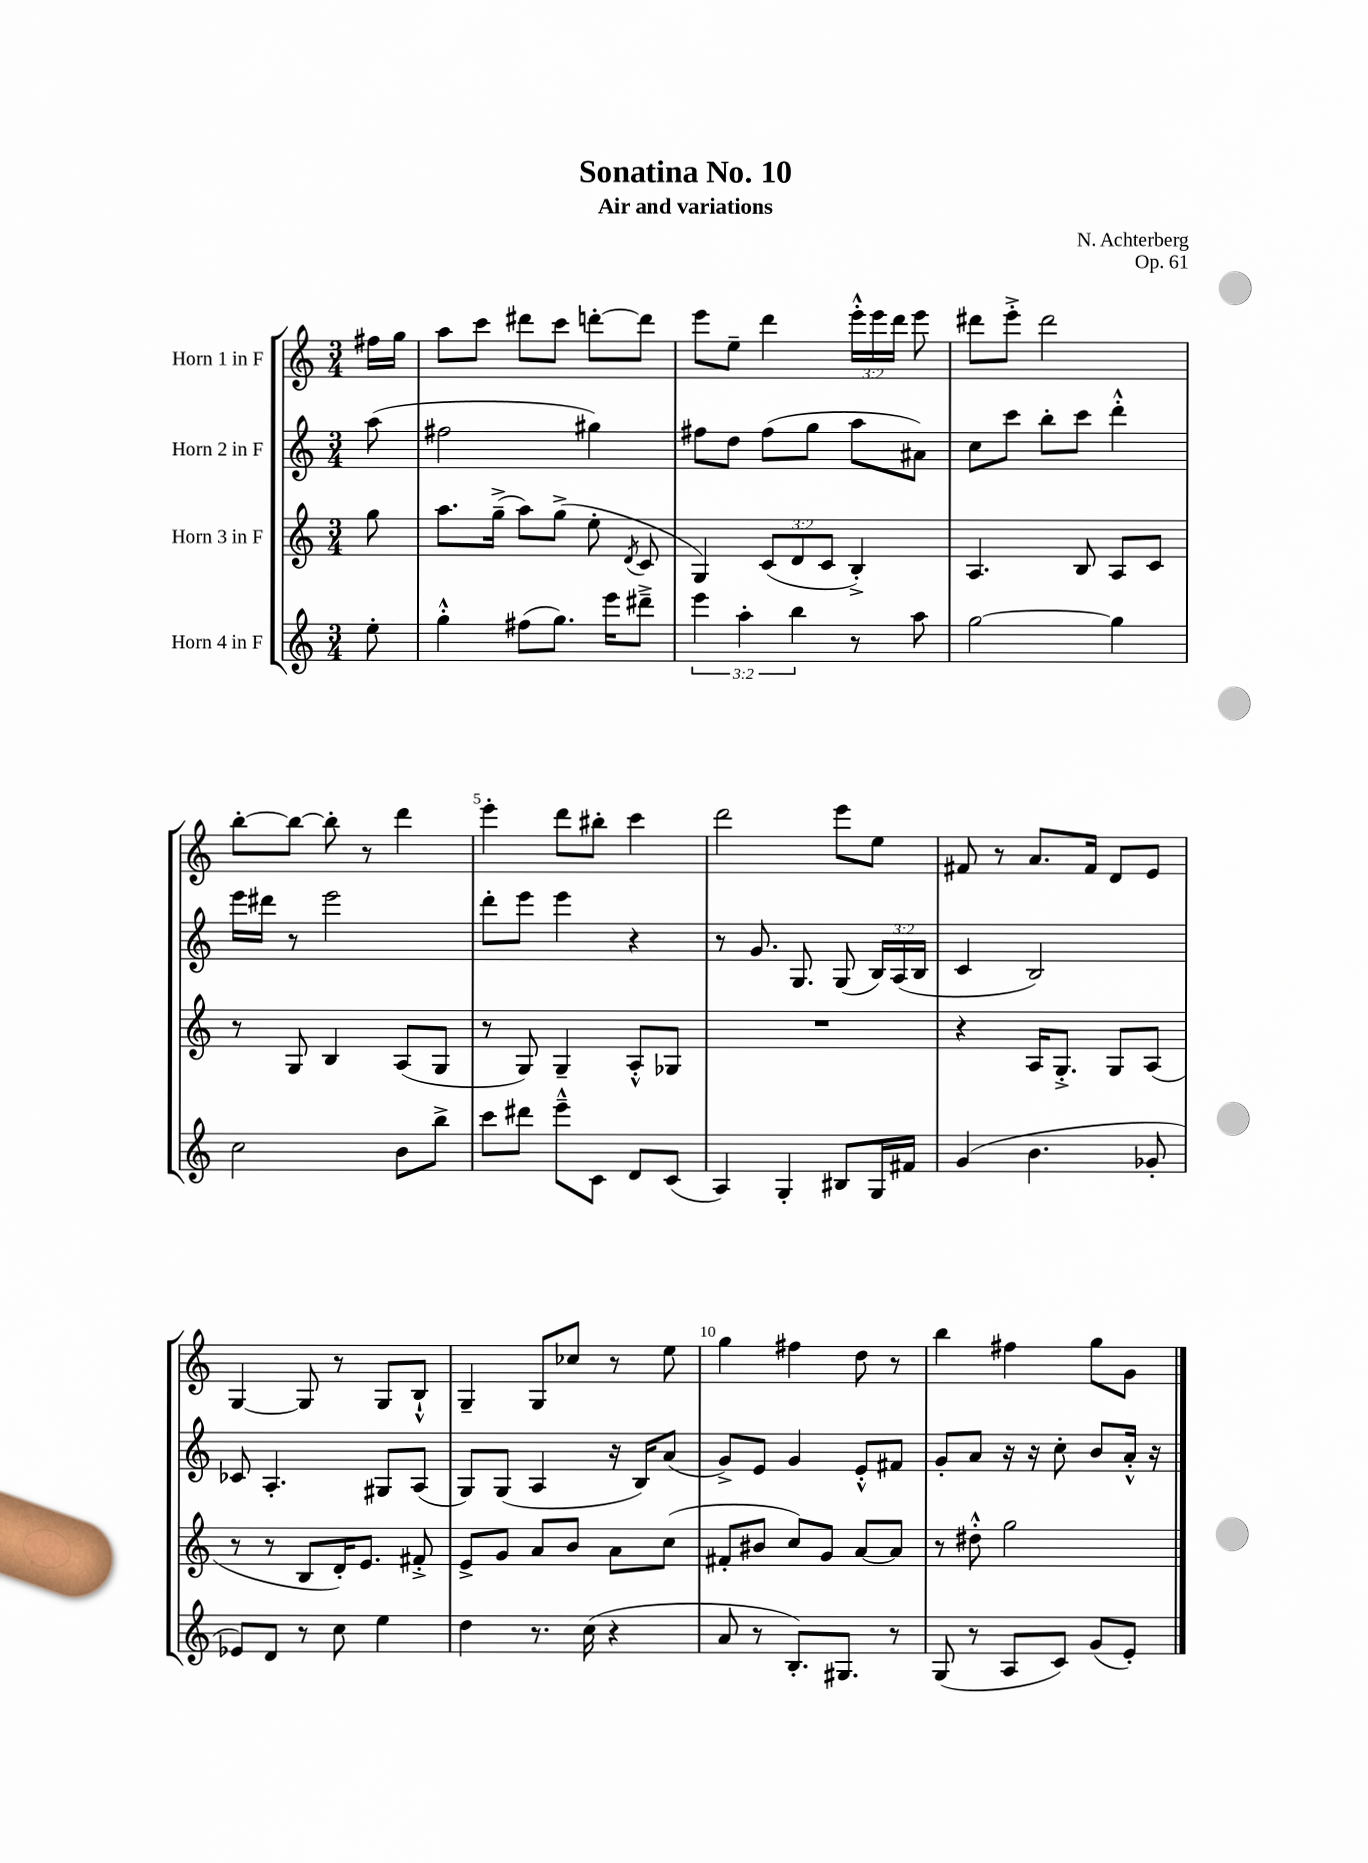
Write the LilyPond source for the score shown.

\header { title = "Sonatina No. 10" composer = "N. Achterberg" subtitle = "Air and variations" opus = "Op. 61" }
<<
\new StaffGroup <<
\new Staff = "s0" \with { instrumentName = "Horn 1 in F" } {
    \clef treble \key c \major \numericTimeSignature \time 3/4 \override Staff.TupletNumber.text = #tuplet-number::calc-fraction-text \partial 8
    \autoBeamOff fis''16[ g''16] |
    a''8[ c'''8] dis'''8[ c'''8] d'''8[~-. d'''8] |
    e'''8[ e''8]-- d'''4 \tuplet 3/2 { e'''16[-.-^ e'''16 d'''16] } e'''8 |
    dis'''8[ e'''8]-.-> dis'''2 |
    b''8[~-. b''8]~ b''8-. r8 d'''4 |
    e'''4-. d'''8[ bis''8]-. c'''4 |
    d'''2 e'''8[ e''8] |
    fis'8 r8 a'8.[ fis'16] d'8[ e'8] |
    g4~ g8 r8 g8[ b8]-!-^ |
    g4-- g8[ ces''8] r8 e''8 |
    g''4 fis''4 d''8 r8 |
    b''4 fis''4 g''8[ g'8] \bar "|." |
}
\new Staff = "s1" \with { instrumentName = "Horn 2 in F" } {
    \clef treble \key c \major \numericTimeSignature \time 3/4 \override Staff.TupletNumber.text = #tuplet-number::calc-fraction-text \partial 8
    \autoBeamOff a''8( |
    fis''2 gis''4) |
    fis''8[ d''8] fis''8[( g''8] a''8[ ais'8]) |
    c''8[ c'''8] b''8[-. c'''8] d'''4-.-^ |
    e'''16[ dis'''16] r8 e'''2 |
    d'''8[-. e'''8] e'''4 r4 |
    r8 g'8. g8. g8( \tuplet 3/2 { b16[) a16( b16] } |
    c'4 b2) |
    ces'8 a4.-. gis8[ a8]( |
    g8[) g8]( a4 r16 b16[) a'8]( |
    g'8[->) e'8] g'4 e'8[-.-^ fis'8] |
    g'8[-. a'8] r16 r16 c''8-. b'8[ a'16]-.-^ r16 \bar "|." |
}
\new Staff = "s2" \with { instrumentName = "Horn 3 in F" } {
    \clef treble \key c \major \numericTimeSignature \time 3/4 \override Staff.TupletNumber.text = #tuplet-number::calc-fraction-text \partial 8
    \autoBeamOff g''8 |
    a''8.[ g''16]--->( a''8[) g''8]->( e''8-. \acciaccatura { d'8 } c'8 |
    g4) \tuplet 3/2 { c'8[( d'8 c'8] } b4-.->) |
    a4. b8 a8[ c'8] |
    r8 g8 b4 a8[( g8] |
    r8 g8) g4-- a8[-.-^ ges8] |
    R2. |
    r4 a16[ g8.]-.-> g8[ a8]( |
    r8 r8 b8[ d'16-.) e'8.] fis'8-.-> |
    e'8[-> g'8] a'8[ b'8] a'8[ c''8]( |
    fis'8[-. bis'8] c''8[) g'8] a'8[~ a'8] |
    r8 dis''8-.-^ g''2 \bar "|." |
}
\new Staff = "s3" \with { instrumentName = "Horn 4 in F" } {
    \clef treble \key c \major \numericTimeSignature \time 3/4 \override Staff.TupletNumber.text = #tuplet-number::calc-fraction-text \partial 8
    \autoBeamOff e''8-. |
    g''4-.-^ fis''8[( g''8.]) e'''16[ dis'''8]---> |
    \tuplet 3/2 { e'''4 a''4-. b''4 } r8 a''8 |
    g''2~ g''4 |
    c''2 b'8[ b''8]-> |
    c'''8[ dis'''8] e'''8[---^ c'8] d'8[ c'8]( |
    a4) g4-. bis8[ g16 fis'16] |
    g'4( b'4. ges'8-. |
    ees'8[) d'8] r8 c''8 e''4 |
    d''4 r8. c''16( r4 |
    a'8 r8 b8.[-.) gis8.] r8 |
    g8( r8 a8[ c'8]) g'8[( e'8]-.) \bar "|." |
}
>>
>>
\layout { \context { \Score \override BarNumber.break-visibility = ##(#f #t #t) barNumberVisibility = #(every-nth-bar-number-visible 5) } }
